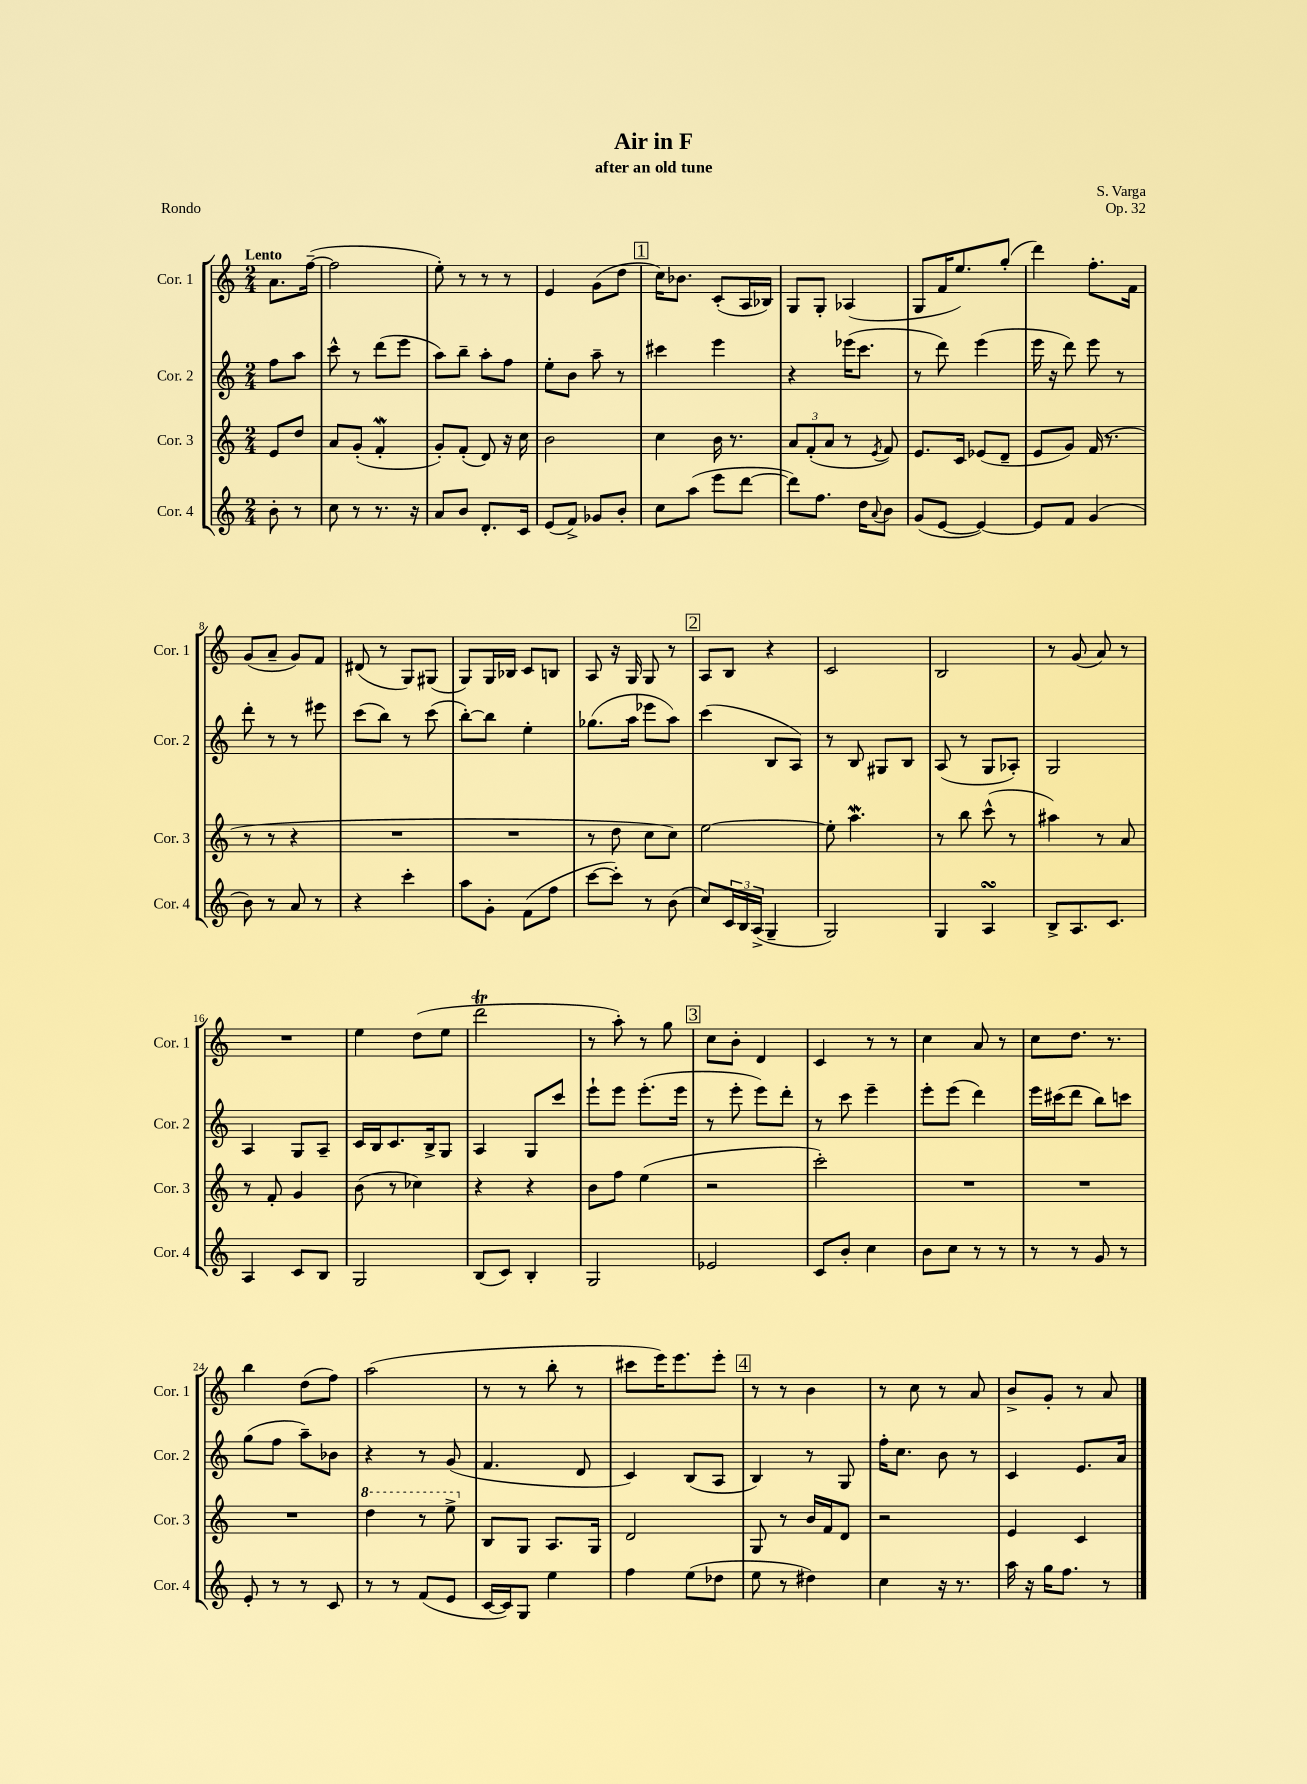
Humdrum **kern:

**kern	**kern	**kern	**kern
*staff4	*staff3	*staff2	*staff1
*clefG2	*clefG2	*clefG2	*clefG2
*k[]	*k[]	*k[]	*k[]
*M2/4	*M2/4	*M2/4	*M2/4
8b'	8e	8ff	8.a
8r	8dd	8aa	.
.	.	.	([16ff~
=	=	=	=
8cc	8a	8ccc^^	2ff]
8r	(8g'	8r	.
8.r	4f'	(8ddd	.
.	.	8eee	.
16r	.	.	.
=	=	=	=
8a	8g')	8aa)	8ee')
8b	(8f'	8bb~	8r
8.d'	8d)	8aa'	8r
.	16r	8ff	8r
16c	16cc	.	.
=	=	=	=
(8e	2b	8ee'	4e
8f^)	.	8b	.
8g-	.	8aa~	(8g
8b'	.	8r	8dd
=	=	=	=
8cc	4cc	4ccc#	16cc)
.	.	.	8.b-
(8aa	.	.	.
8eee	16b	4eee	(8c'
.	8.r	.	.
[8ddd	.	.	16A
.	.	.	16B-)
=	=	=	=
8ddd])	12a	4r	8G
.	(12f'	.	.
8.ff	.	.	8G'
.	12a	.	.
.	8r	(16eee-	(4A-
16dd	.	8.ccc	.
8qqa	8qe	.	.
8b	8f)	.	.
=	=	=	=
(8g	8.e	8r	8G
[8e	.	8ddd)	16f
.	16c	.	8.ee)
4e_)	(8e-	(4eee	.
.	8d~	.	(8gg'
=	=	=	=
8e]	8e	16eee	4ddd)
.	.	16r	.
8f	8g)	8ddd)	.
(4g	(16f	8eee	8.ff'
.	8.r	.	.
.	.	8r	.
.	.	.	16f
=	=	=	=
8b)	8r	8ddd'	(8g
8r	8r	8r	8a~
8a	4r	8r	8g)
8r	.	8eee#	8f
=	=	=	=
4r	2r	(8ccc	(8d#
.	.	8bb)	8r
4ccc'	.	8r	8G)
.	.	(8ccc	(8G#
=	=	=	=
8aa	2r	[8bb')	8G)
8g'	.	8bb]	16G
.	.	.	16B-
(8f	.	4ee'	8c
8ff	.	.	8B
=	=	=	=
[8ccc	8r	(8.gg-	8A
8ccc'])	8dd	.	16r
.	.	16aa	16G
8r	8cc	8eee-	8G
(8b	8cc)	8aa)	8r
=	=	=	=
8cc)	[2ee	(4ccc	8A
24c	.	.	8B
24B	.	.	.
(24A^	.	.	.
4G~	.	8B	4r
.	.	8A)	.
=	=	=	=
2G)	8ee']	8r	2c
.	4.aa	8B	.
.	.	8G#	.
.	.	8B	.
=	=	=	=
4G	8r	(8A	2B
.	8bb	8r	.
4A	(8ccc^^	8G	.
.	8r	8A-')	.
=	=	=	=
8B^	4aa#)	2G	8r
8.A	.	.	(8g
.	8r	.	8a)
8.c	.	.	.
.	8a	.	8r
=	=	=	=
4A	8r	4A	2r
.	8f'	.	.
8c	4g	8G	.
8B	.	8A~	.
=	=	=	=
2G	(8b	16c	4ee
.	.	16B	.
.	8r	8.c	.
.	4cc-)	.	(8dd
.	.	16B^	.
.	.	8G	8ee
=	=	=	=
(8B	4r	4A	2ddd
8c)	.	.	.
4B'	4r	8G	.
.	.	8ccc	.
=	=	=	=
2G	8b	8eee`	8r
.	8ff	8eee	8aa')
.	(4ee	(8.eee'	8r
.	.	.	8gg
.	.	16eee	.
=	=	=	=
2e-	2r	8r	8cc
.	.	8eee'	8b'
.	.	8eee)	4d
.	.	8ddd'	.
=	=	=	=
8c	2ccc')	8r	4c
8b'	.	8ccc	.
4cc	.	4eee~	8r
.	.	.	8r
=	=	=	=
8b	2r	8eee'	4cc
8cc	.	(8eee	.
8r	.	4ddd)	8a
8r	.	.	8r
=	=	=	=
8r	2r	16eee	8cc
.	.	(16ccc#	.
8r	.	8ddd	8.dd
8g	.	8bb)	.
.	.	.	8.r
8r	.	8ccc	.
=	=	=	=
8e'	2r	(8gg	4bb
8r	.	8ff	.
8r	.	8aa~)	(8dd
8c	.	8b-	8ff)
=	=	=	=
8r	4ddd	4r	(2aa
8r	.	.	.
(8f	8r	8r	.
8e	8eee^	(8g	.
=	=	=	=
[16c	8B	4.f	8r
16c])	.	.	.
8G	8G	.	8r
4ee	8.A	.	8bb'
.	.	8d	8r
.	16G	.	.
=	=	=	=
4ff	2d	4c)	8ccc#
.	.	.	16eee)
.	.	.	8.eee
(8ee	.	(8B	.
8dd-	.	8A	8eee'
=	=	=	=
8ee	8G	4B)	8r
8r	8r	.	8r
4dd#)	16b	8r	4b
.	16f	.	.
.	8d	8G	.
=	=	=	=
4cc	2r	16ff'	8r
.	.	8.cc	.
.	.	.	8cc
16r	.	8b	8r
8.r	.	.	.
.	.	8r	8a
=	=	=	=
16aa	4e	4c	8b^
16r	.	.	.
16gg	.	.	8g'
8.ff	.	.	.
.	4c	8.e	8r
8r	.	.	8a
.	.	16a	.
==	==	==	==
*-	*-	*-	*-
